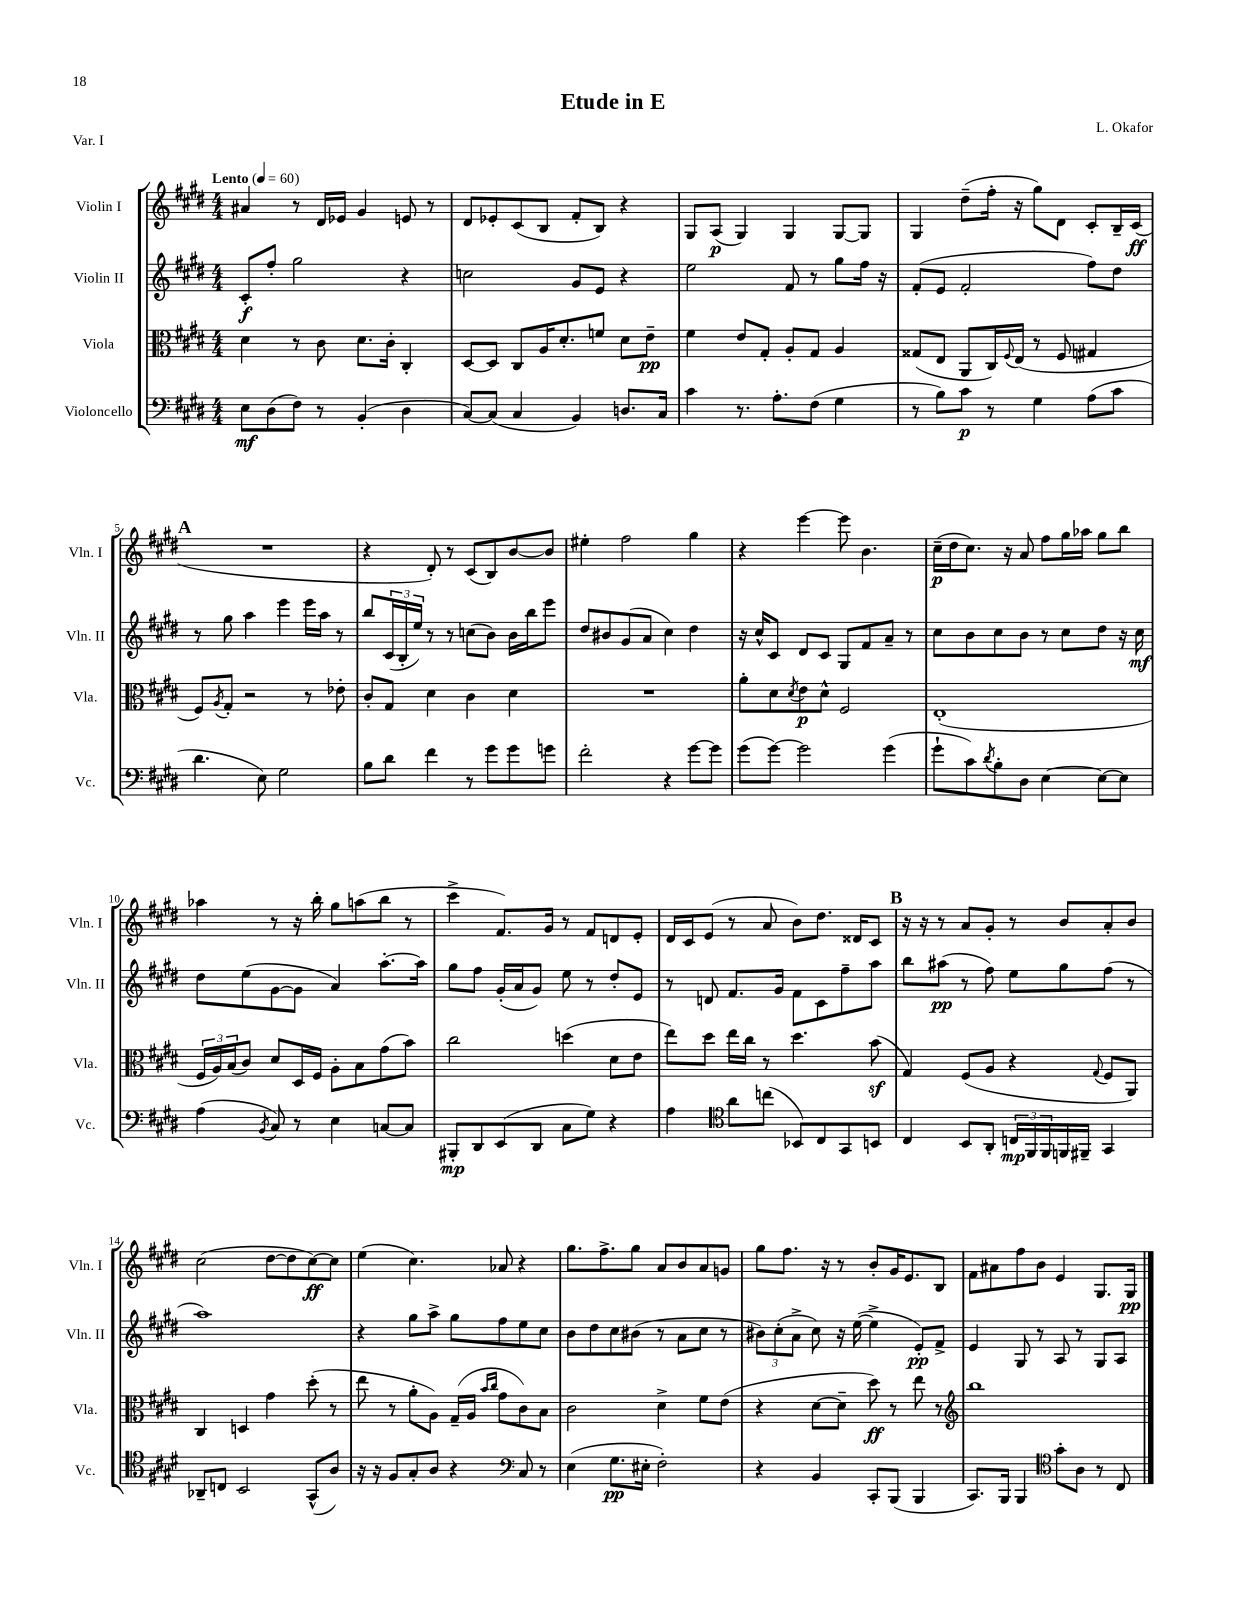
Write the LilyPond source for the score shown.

\header { title = "Etude in E" composer = "L. Okafor" piece = "Var. I" }
<<
\new StaffGroup <<
\new Staff = "s0" \with { instrumentName = "Violin I" shortInstrumentName = "Vln. I" } {
    \clef treble \key e \major \numericTimeSignature \time 4/4 \tempo "Lento" 4 = 60
    ais'4 r8 dis'16 ees'16 gis'4 e'8 r8 |
    dis'8 ees'8-. cis'8( b8 fis'8-. b8) r4 |
    gis8 a8\p( gis4) gis4 gis8~ gis8 |
    gis4 dis''8--( fis''16-. r16 gis''8) dis'8 cis'8-. b16-- cis'16\ff( |
    \mark \markup { \bold "A" } R1 |
    r4 dis'8-.) r8 cis'8( b8) b'8~ b'8 |
    eis''4-. fis''2 gis''4 |
    r4 e'''4~ e'''8 b'4. |
    cis''16--\p( dis''16 cis''8.) r16 a'8 fis''8 gis''16 aes''16 gis''8 b''8 |
    aes''4 r8 r16 b''16-. gis''8 a''8( b''8 r8 |
    cis'''4-> fis'8.) gis'16 r8 fis'8 d'8 e'8-. |
    dis'16 cis'16 e'8( r8 a'8 b'8) dis''8. disis'16 cis'8 |
    \mark \markup { \bold "B" } r16 r16 r8 a'8 gis'8-. r8 b'8 a'8-. b'8 |
    cis''2( dis''8~ dis''8 cis''8~\ff) cis''8 |
    e''4( cis''4.) aes'8 r4 |
    gis''8. fis''8.-> gis''8 a'8 b'8 a'8 g'8 |
    gis''8 fis''8. r16 r8 b'8-. gis'16 e'8. b8 |
    fis'8 ais'8 fis''8 b'8 e'4 gis8. gis16\pp \bar "|." |
}
\new Staff = "s1" \with { instrumentName = "Violin II" shortInstrumentName = "Vln. II" } {
    \clef treble \key e \major \numericTimeSignature \time 4/4
    cis'8-.\f fis''8-. gis''2 r4 |
    c''2 gis'8 e'8 r4 |
    e''2 fis'8 r8 gis''8 fis''16 r16 |
    fis'8-.( e'8 fis'2-. fis''8) dis''8 |
    \mark \markup { \bold "A" } r8 gis''8 a''4 e'''4 e'''16 a''16 r8 |
    b''8 \tuplet 3/2 { cis'16( b16-. e''16) } r8 r8 c''8( b'8) b'16 b''16 e'''8 |
    dis''8 bis'8 gis'8( a'8 cis''4) dis''4 |
    r16 cis''16-^ cis'8 dis'8 cis'8 gis8 fis'8 a'8-- r8 |
    cis''8 b'8 cis''8 b'8 r8 cis''8 dis''8 r16 cis''16\mf |
    dis''8 e''8( gis'8~ gis'8 a'4) a''8.~-. a''16 |
    gis''8 fis''8 gis'16-.( a'16 gis'8) e''8 r8 dis''8-. e'8 |
    r8 d'8 fis'8. gis'16 fis'8 cis'8 fis''8-- a''8 |
    \mark \markup { \bold "B" } b''8 ais''8\pp( r8 fis''8) e''8 gis''8 fis''8( r8 |
    a''1) |
    r4 gis''8 a''8-> gis''8 fis''8 e''8 cis''8 |
    b'8 dis''8 cis''8 bis'8( r8 a'8 cis''8 r8 |
    \tuplet 3/2 { bis'8) cis''8-.( a'8-> } cis''8) r16 e''16~( e''4-> e'8-.\pp) fis'8-> |
    e'4 gis8 r8 a8 r8 gis8 a8 \bar "|." |
}
\new Staff = "s2" \with { instrumentName = "Viola" shortInstrumentName = "Vla." } {
    \clef alto \key e \major \numericTimeSignature \time 4/4
    dis'4 r8 cis'8 dis'8. cis'16-. cis4-. |
    dis8~ dis8 cis8 a16 dis'8.-. f'8 dis'8 e'8--\pp |
    fis'4 e'8 gis8-. a8-. gis8 a4 |
    gisis8( e8 a,8 cis16) \appoggiatura { fis8 } e16( r8 fis8 gis4 |
    \mark \markup { \bold "A" } fis8) \acciaccatura { a8 } gis8-. r2 r8 ees'8-. |
    cis'8-. gis8 dis'4 cis'4 dis'4 |
    R1 |
    a'8-. dis'8 \acciaccatura { dis'8 } e'8\p dis'8-^ fis2 |
    e1-.( |
    \tuplet 3/2 { fis16 a16) b16( } cis'8) dis'8 dis16 fis16 a8-. b8 gis'8( b'8) |
    cis''2 d''4( dis'8 e'8 |
    e''8) dis''8 e''16 cis''16 r8 dis''4. b'8\sf( |
    \mark \markup { \bold "B" } gis4) fis8( a8 r4 \appoggiatura { gis8 } fis8 a,8) |
    cis4 d4 gis'4 dis''8-.( r8 |
    e''8 r8 a'8-. a8) gis16--( a16 \grace { b'16 cis''16 } gis'8 cis'8) b8 |
    cis'2 dis'4-> fis'8 e'8( |
    r4 dis'8~ dis'8-- dis''8\ff) r8 e''8 r8 |
    \clef treble b''1 \bar "|." |
}
\new Staff = "s3" \with { instrumentName = "Violoncello" shortInstrumentName = "Vc." } {
    \clef bass \key e \major \numericTimeSignature \time 4/4
    e8\mf dis8( fis8) r8 b,4-.( dis4 |
    cis8~) cis8( cis4 b,4) d8. cis16 |
    cis'4 r8. a8.-. fis8( gis4 |
    r8 b8) cis'8\p r8 gis4 a8( cis'8 |
    \mark \markup { \bold "A" } dis'4. e8) gis2 |
    b8 dis'8 fis'4 r8 gis'8 gis'8 g'8 |
    fis'2-. r4 gis'8~ gis'8 |
    gis'8( gis'8~) gis'2 gis'4( |
    gis'8-! cis'8) \acciaccatura { dis'8 } b8-. dis8 e4~ e8~ e8 |
    a4( \acciaccatura { b,8 } cis8) r8 e4 c8~ c8 |
    bis,,8-.\mp dis,8 e,8( dis,8 cis8 gis8) r4 |
    a4 \clef tenor a'8 c''8( bes,8) cis8 gis,8 b,8 |
    \mark \markup { \bold "B" } cis4 b,8 a,8-. \tuplet 3/2 { c16\mp fis,16 fis,16 } f,16 fis,16-- gis,4 |
    aes,8-- c8 b,2 gis,8-^( a8) |
    r16 r16 fis8 gis8-. a8 r4 \clef bass cis8 r8 |
    e4( gis8.\pp eis16-. fis2-.) |
    r4 b,4 cis,8-. b,,8( b,,4 |
    cis,8.) b,,16 b,,4 \clef tenor gis'8-. a8 r8 cis8 \bar "|." |
}
>>
>>
